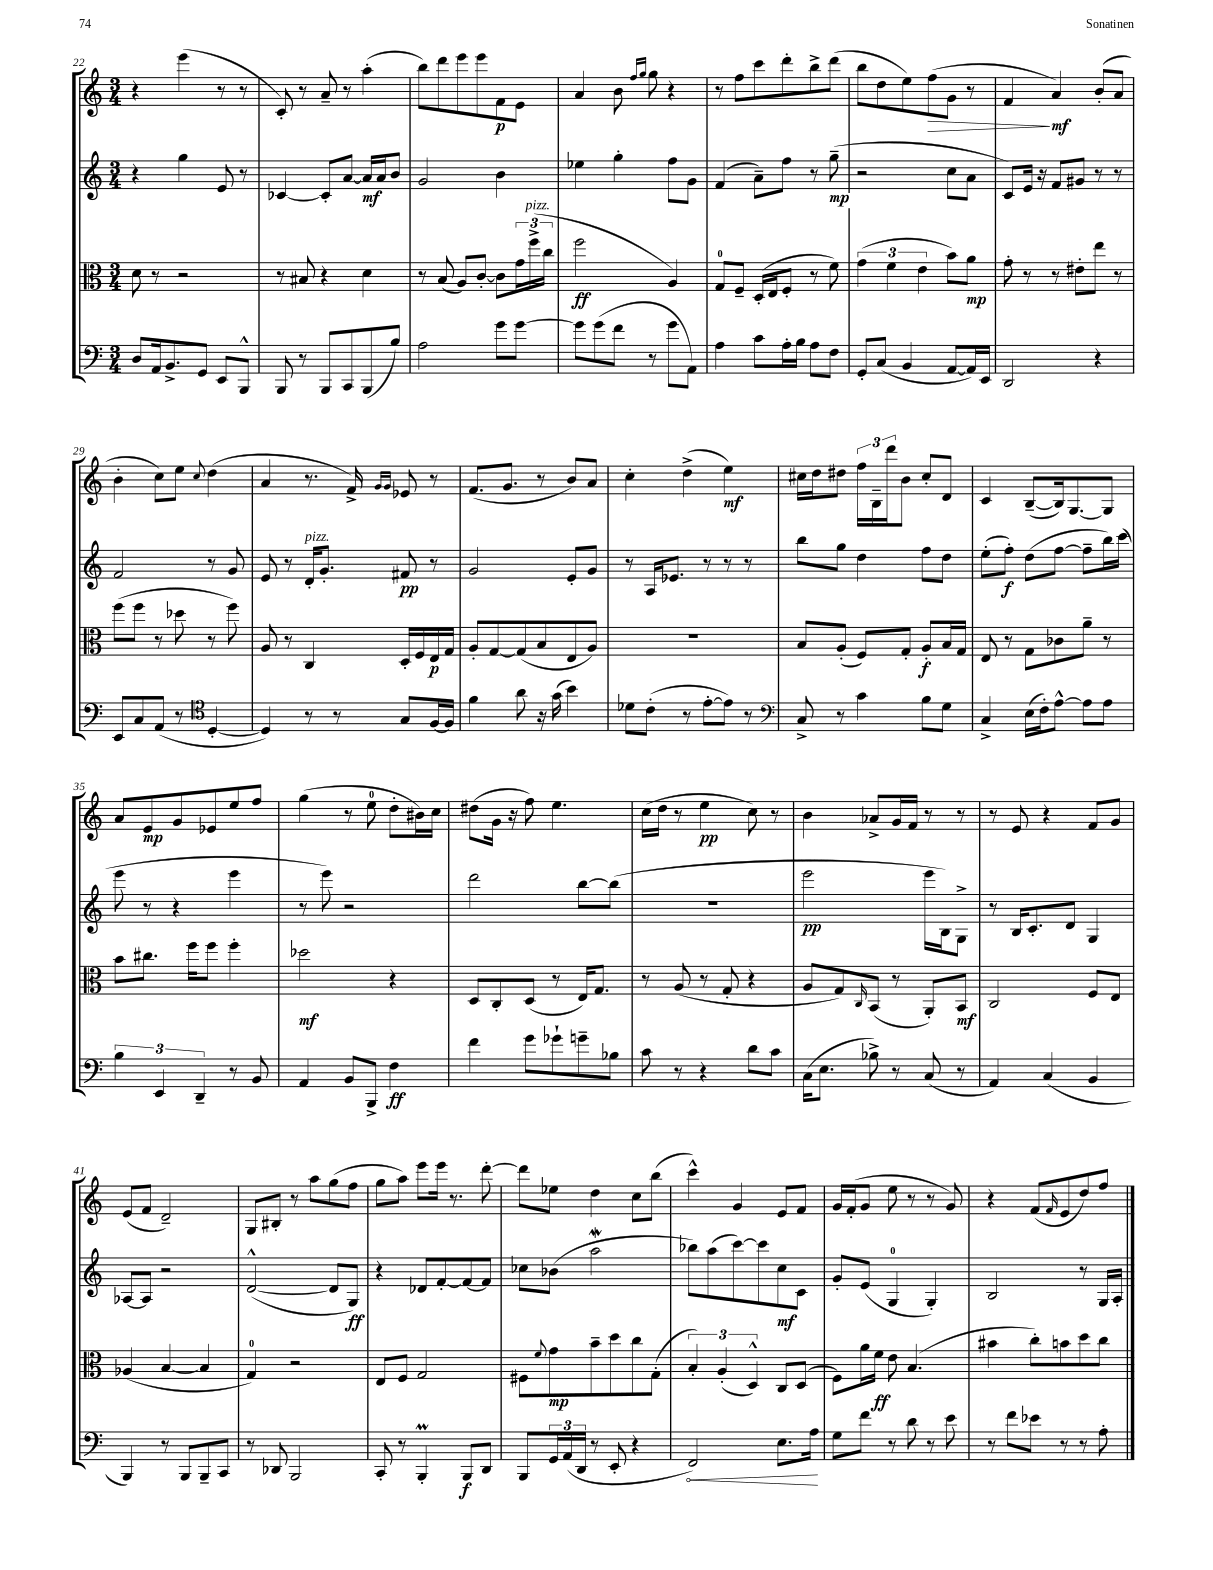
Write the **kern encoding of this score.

**kern	**kern	**kern	**kern
*staff4	*staff3	*staff2	*staff1
*clefF4	*clefC3	*clefG2	*clefG2
*k[]	*k[]	*k[]	*k[]
*M3/4	*M3/4	*M3/4	*M3/4
8D	8d	4r	4r
16AA	8r	.	.
8.BB^	.	.	.
.	2r	4gg	(4eee
8GG	.	.	.
8EE	.	8e	8r
8BBB^^	.	8r	8r
=	=	=	=
8BBB	8r	[4c-	8c')
8r	8B#	.	8r
8BBB	4r	8c-']	8a~
8CC	.	[8a	8r
(8BBB	4d	16a]	(4aa'
.	.	16a	.
8B)	.	8b	.
=	=	=	=
2A	8r	2g	8bb)
.	(8B	.	8ddd
.	8A)	.	8eee
.	[8c'	.	8eee
8g	8c]	4b	8f
[8g	24g	.	8e
.	(24ff^	.	.
.	24cc	.	.
=	=	=	=
8g]	2ff	4ee-	4a
(8g	.	.	.
8f	.	4gg'	8b
.	.	.	16qqff
.	.	.	16qqgg
8r	.	.	8gg
8g	4A)	8ff	4r
8AA)	.	8g	.
=	=	=	=
4A	8G	(4f	8r
.	8F~	.	8ff
8c	(16D'	8a~)	8ccc
.	16E	.	.
16A'	8F'	8ff	8ddd'
16B	.	.	.
8A	8r	8r	8bb^
8F	8f)	(8gg~	(8ddd
=	=	=	=
8GG'	(6g	2r	8bb
(8C	.	.	8dd
.	6f	.	.
4BB	.	.	8ee)
.	6e	.	.
.	.	.	(8ff
[8AA	8b)	8cc	8g
16AA])	8a	8a	8r
16EE	.	.	.
=	=	=	=
2DD	8g'	8c)	4f
.	8r	16e	.
.	.	16r	.
.	8r	8f	4a)
.	8e#'	8g#	.
4r	8ee	8r	(8b'
.	8r	8r	8a
=	=	=	=
8EE	(8ff	2f	4b'
8C	8ff	.	.
(8AA	8r	.	8cc)
8r	8dd-	.	8ee
*clefC4	*	*	*
.	.	.	8qqcc
[4D'	8r	8r	(4dd
.	8ff)	8g	.
=	=	=	=
4D])	8A	8e	4a
.	8r	8r	.
8r	4C	16d'	8.r
.	.	8.g'	.
8r	.	.	.
.	.	.	16f^)
.	.	.	16qqg
.	.	.	16qqg
8G	16D'	8f#	8e-
.	16F	.	.
[16F	16E	8r	8r
16F]	16G	.	.
=	=	=	=
4f	8A'	2g	(8.f
.	[8G	.	.
.	.	.	8.g
8a	(8G]	.	.
16r	8B	.	8r
(16g	.	.	.
4b)	8E	8e'	8b)
.	8A)	8g	8a
=	=	=	=
8d-	2.r	8r	4cc'
(8c'	.	16A	.
.	.	8.e-	.
8r	.	.	(4dd^
[8e'	.	8r	.
8e])	.	8r	4ee)
8r	.	8r	.
=	=	=	=
*clefF4	*	*	*
8C^	8B	8bb	16cc#
.	.	.	16dd
8r	(8A'	8gg	8dd#
4c	8F)	4dd	24ff
.	.	.	24B~
.	.	.	24ddd
.	8G'	.	8b
8B	8A'	8ff	8cc#'
8G	16B	8dd	8d
.	16G	.	.
=	=	=	=
4C^	8E	(8ee'	4c
.	8r	8ff')	.
(16E	8G	(8dd	([8B~
16F')	.	.	.
[8A^^	8c-	[8ff	16B])
.	.	.	[8.G
8A]	8a~	8ff~]	.
8A	8r	16bb)	8G]
.	.	(16ccc	.
=	=	=	=
6B	8b	8eee	8a
.	8.cc#	8r	8e
6EE	.	.	.
.	.	4r	8g
.	16ff	.	.
6DD~	.	.	.
.	8ff	.	8e-
8r	4ff'	4eee	8ee
8BB	.	.	8ff
=	=	=	=
4AA	2dd-	8r	(4gg
.	.	8eee)	.
8BB	.	2r	8r
8BBB^	.	.	8ee
4F	4r	.	8dd'
.	.	.	16b#)
.	.	.	16cc
=	=	=	=
4f	8D	2ddd	(8dd#
.	8C'	.	16g
.	.	.	16r
8g	(8D	.	8ff)
8g-`	8r	.	4.ee
8g~	16E)	[8bb	.
.	8.G	.	.
8B-	.	(8bb]	.
=	=	=	=
8c	8r	2.r	(16cc
.	.	.	16dd
8r	(8A	.	8r
4r	8r	.	4ee
.	8G'	.	.
8d	4r	.	8cc)
8c	.	.	8r
=	=	=	=
(16C	8A	2eee	4b
8.E	.	.	.
.	8G)	.	.
.	16qqC	.	.
8B-^)	(8BB	.	8a-^
8r	8r	.	16g
.	.	.	16f
(8C	8AA')	16eee	8r
.	.	16B)	.
8r	8BB	8G^	8r
=	=	=	=
4AA)	2C	8r	8r
.	.	16B	8e
.	.	8.c'	.
(4C	.	.	4r
.	.	8d	.
4BB	8F	4G	8f
.	8E	.	8g
=	=	=	=
4BBB)	(4A-	[8A-	(8e
.	.	8A-]	8f
8r	[4B	2r	2d~)
8BBB	.	.	.
8BBB~	4B]	.	.
8CC	.	.	.
=	=	=	=
8r	4G)	([2d^^	8G
8DD-	.	.	8B#'
2BBB	2r	.	8r
.	.	.	8aa
.	.	8d]	(8gg
.	.	8G)	8ff
=	=	=	=
8CC'	8E	4r	8gg
8r	8F	.	8aa)
4BBB'	2G	8d-	8eee
.	.	[8f'	16eee
.	.	.	8.r
8BBB	.	8f_	.
8DD	.	8f]	[8ddd'
=	=	=	=
8BBB	8F#	8cc-	8ddd]
.	8qqf	.	.
24GG	8g	(8b-	8ee-
(24AA	.	.	.
24DD	.	.	.
8r	8b~	2aa	4dd
8EE'	8dd	.	.
4r	8cc	.	8cc
.	(8G'	.	(8bb
=	=	=	=
2FF)	6B')	8bb-)	4ccc^^)
.	.	(8aa	.
.	(6A'	.	.
.	.	[8ccc)	4g
.	6D^^)	.	.
.	.	8ccc]	.
8.E	8C	8cc	8e
.	(8D	8c	8f
16A	.	.	.
=	=	=	=
8G	8F)	8g'	16g
.	.	.	(16f'
8f	16a	(8e	8g
.	16f	.	.
8r	8e	4G	8ee
8d	(4.B	.	8r
8r	.	4G')	8r
8e	.	.	8g)
=	=	=	=
8r	4b#	2B	4r
8f	.	.	.
8e-	8cc')	.	(8f
.	.	.	16qqf
8r	8b	.	8e
8r	8dd	8r	8dd)
8A'	8cc	16G	8ff
.	.	16A'	.
==	==	==	==
*-	*-	*-	*-
